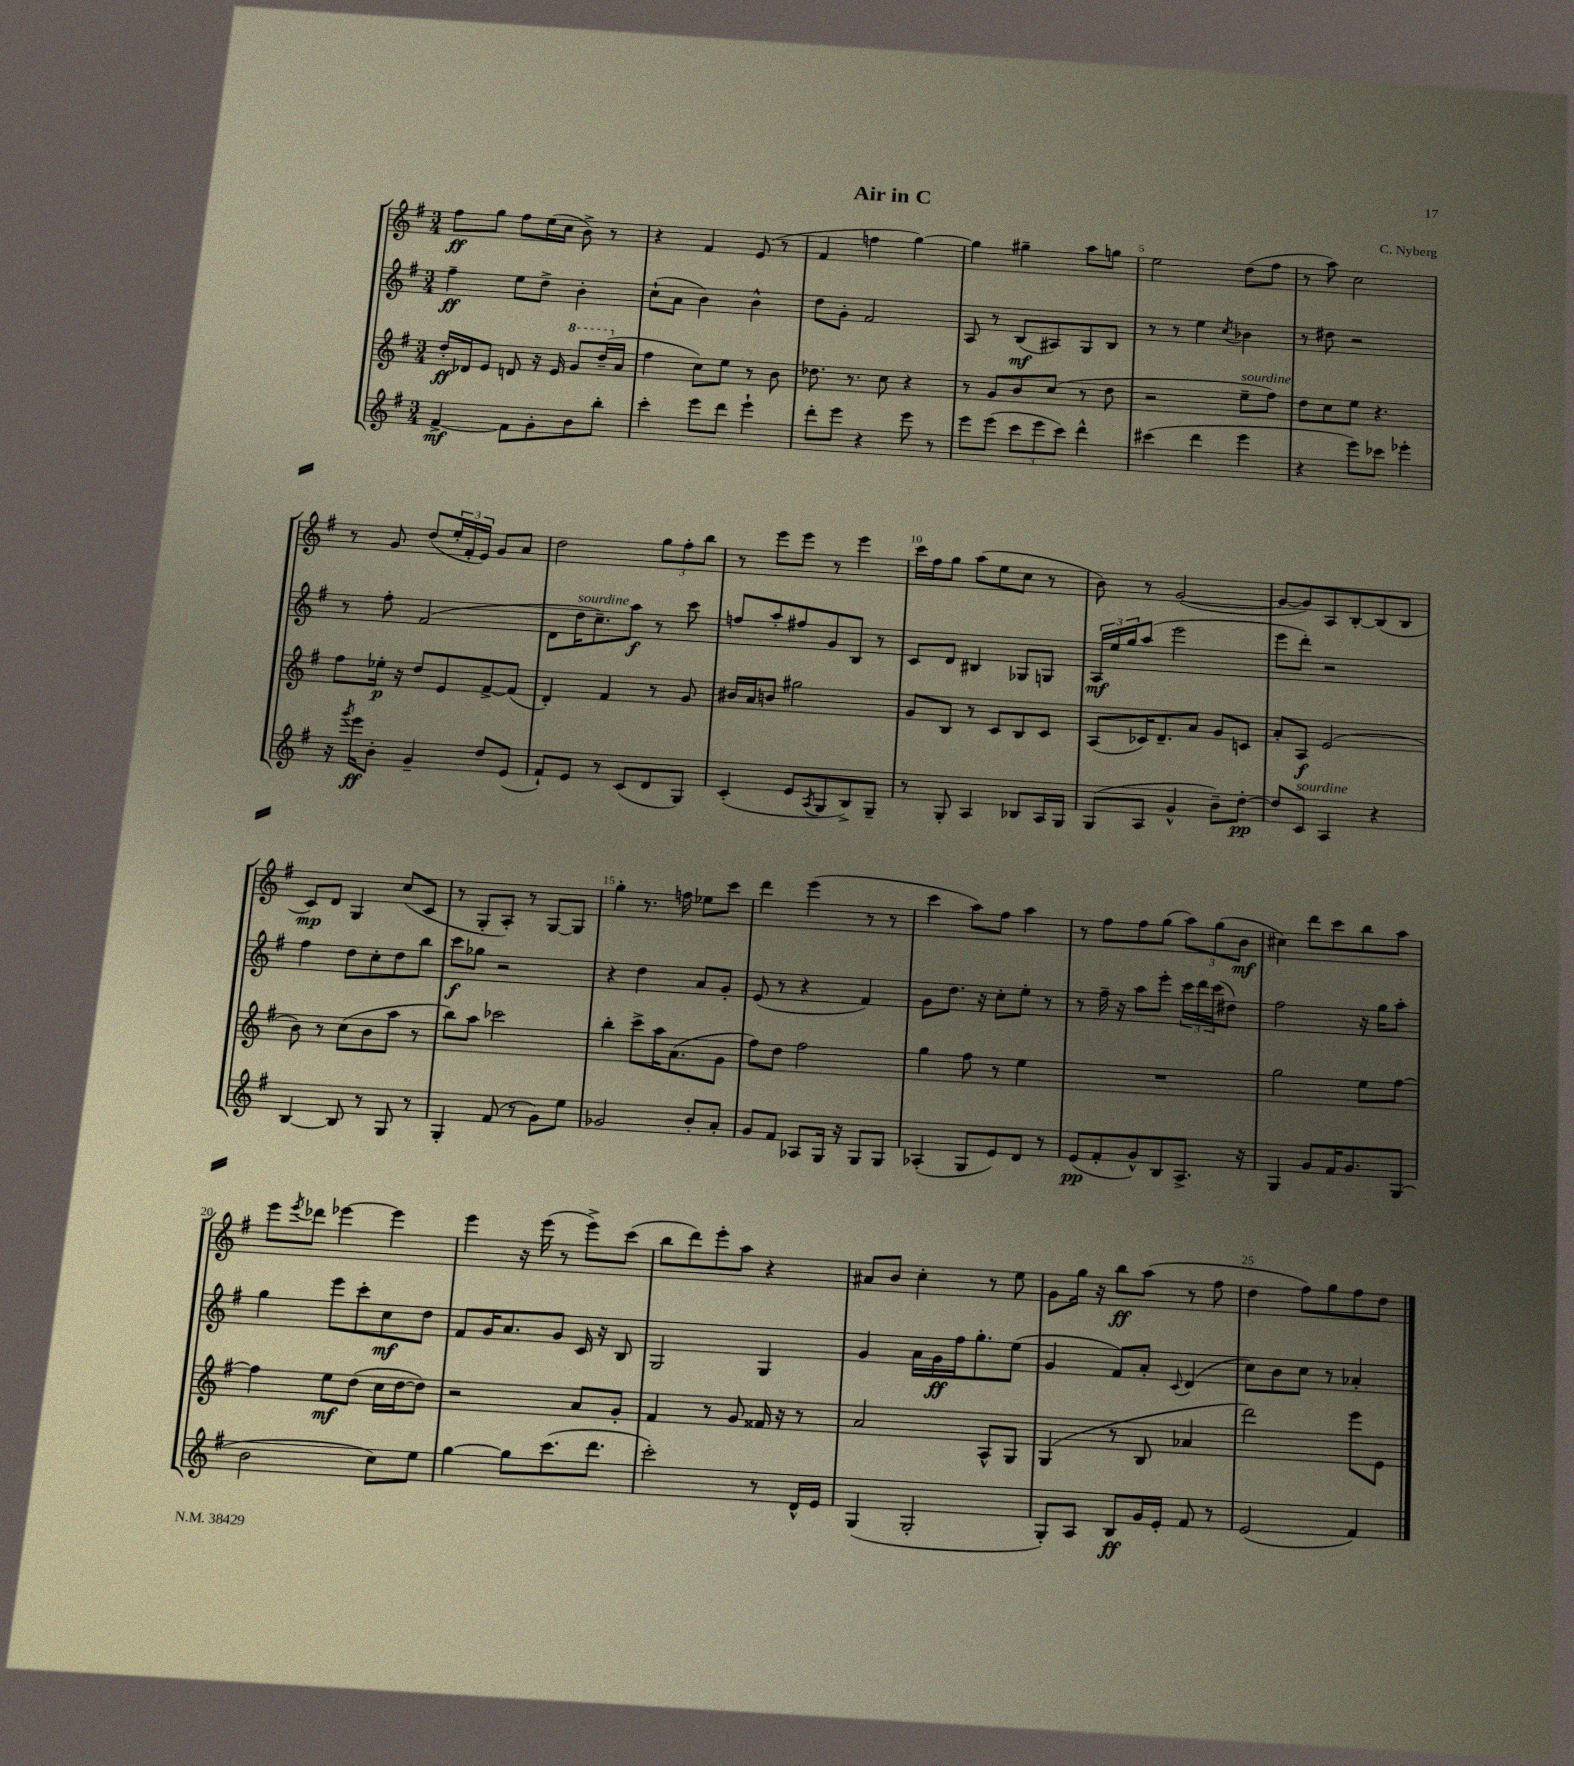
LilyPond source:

\header { title = "Air in C" composer = "C. Nyberg" }
<<
\new StaffGroup <<
\new Staff = "s0" {
    \clef treble \key g \major \numericTimeSignature \time 3/4
    fis''8\ff g''8 fis''8 e''16( c''16 b'8->) r8 |
    r4 fis'4 e'8( r8 |
    fis'4 f''4 g''4~) |
    g''4 gis''4-- a''8 g''8 |
    e''2 d''8( fis''8 |
    r8 a''8) c''2 |
    r8 g'8 d''8( \tuplet 3/2 { e''16-. fis'16-. e'16) } g'8 a'8 |
    d''2 \tuplet 3/2 { g''8 fis''8-. b''8 } |
    r8 e'''8 e'''8 r8 e'''4 |
    c'''16 fis''16 g''8 a''8( e''8 c''8 r8 |
    b'8) r8 g'2~( |
    g'8~ g'8) a8 b8~-. b8( b8 |
    c'8\mp) d'8 g4 c''8( c'8 |
    r8 g8-. a8-.) r8 g8~ g8 |
    g''4-. r8. f''16 ees''8 c'''8 |
    d'''4 e'''4( r8 r8 |
    c'''4 a''8) fis''8 a''4 |
    r8 fis''8 fis''8 g''8( \tuplet 3/2 { a''8) g''8( b'8\mf } |
    cis''4) d'''8 c'''8 b''8 a''8 |
    e'''8 \acciaccatura { e'''8 } des'''8 ees'''4~ ees'''4 |
    e'''4 r16 e'''16( r8 e'''8->) c'''8( |
    b''8 d'''8) e'''8-. a''8 r4 |
    ais'8 b'8 c''4-. r8 e''8 |
    g'8 g''16 r16 b''8\ff a''8( r8 fis''8 |
    d''4 fis''8) g''8 fis''8 d''8 \bar "|." |
}
\new Staff = "s1" {
    \clef treble \key g \major \numericTimeSignature \time 3/4
    fis''4--\ff e''8 d''8-> b'4-. |
    c''8-!( a'8 b'4) b'4-^ |
    d''8 g'8-. fis'2 |
    a8 r8 b8\mf( ais8) g8 b8 |
    r8 r8 e''4 \acciaccatura { c''8 } bes'4 |
    r8 dis''8 r2 |
    r8 fis''8-. fis'2( |
    d'8 d''16^\markup { \italic "sourdine" } c''8.--) a''8\f r8 c'''8 |
    f''8 a''8-. fis''8 g'8 b8 r8 |
    c'8 d'8 bis4 ges8 g8 |
    \tuplet 3/2 { a16\mf e''16 g''16 } a''8( e'''2 |
    e'''8 d'''8-.) r2 |
    fis''4 d''8 c''8-. d''8 b''8 |
    c'''8\f ges''8 r2 |
    r4 d''4 a'8 g'8-. |
    e'8( r8 r4 fis'4) |
    g'8 d''8. r16 c''8-. e''8-. r8 |
    r8 fis''16-- r16 a''8 e'''8-. \tuplet 3/2 { c'''16 d'''16 c'''16( } dis''8) |
    fis''2 r16 g''16 a''8-. |
    g''4 e'''8 c'''8-. c''8\mf d''8 |
    fis'8 g'16 a'8. g'8 c'16 r16 b8 |
    g2 g4 |
    g'4 a'16 g'16\ff fis''16 g''8.-. e''8( |
    g'4 fis'8) a'8-. \appoggiatura { c'8 } d'4( |
    c''8) b'8 c''8 r8 aes'4-. \bar "|." |
}
\new Staff = "s2" {
    \clef treble \key g \major \numericTimeSignature \time 3/4
    d''16-.\ff des'16 e'8 d'8 r16 e'16 \ottava #1 g''8 d'''16--( \ottava #0 a'16 |
    fis''4 c''8) e''8 r8 b'8 |
    des''8. r8. c''8 r4 |
    r8 g'8 b'8 c''8( r8 d''8 |
    r2 e''8--^\markup { \italic "sourdine" } fis''8) |
    d''8 c''8 e''8 r4. |
    fis''8 ees''16-.\p r16 d''8 e'8 fis'8~-> fis'8( |
    d'4-.) fis'4 r8 g'8 |
    bis'16 a'16 b'8 gis''2 |
    g'8 b8 r8 c'8 b8 c'8 |
    a8( ces'16) d'8.-- a'8 g'8 c'8 |
    a'8-. a8\f e'2( |
    b'8) r8 c''8( b'8 a''8 r8 |
    b''8) a''8 ces'''2 |
    b''4-. c'''8-> a''16 a'8.( g'8 |
    fis''8) d''8 fis''2 |
    g''4 fis''8 r8 e''4 |
    R2. |
    g''2 e''8 fis''8~ |
    fis''4 e''8\mf d''8( c''16 d''16~ d''8) |
    r2 a'8 g'8-. |
    fis'4 r8 g'8 fisis'16 r16 r8 |
    a'2 a8-^ g8 |
    g4( r8 b8 aes'4 |
    d'''2) e'''8 e'8 \bar "|." |
}
\new Staff = "s3" {
    \clef treble \key g \major \numericTimeSignature \time 3/4
    fis'4~->\mf fis'8 g'8-. b'8 b''8-. |
    c'''4-. e'''8 d'''8 e'''4-! |
    d'''8-. e'''8 r4 e'''8 r8 |
    e'''8 e'''8( \tuplet 3/2 { c'''8 e'''8 c'''8) } d'''4-^ |
    cis'''4( d'''4 e'''4 |
    r4 e'''8) ces'''8 ees'''4-. |
    r16 \acciaccatura { g'''8 } e'''16\ff b'8-. g'4-- d''8 e'8( |
    fis'8-!) e'8 r8 c'8( d'8 g8) |
    c'4-.( e'8 \acciaccatura { a8 } g8 b8->) g8-- |
    r8 g8-. a4 bes8 a16 g16 |
    g8( a8 g'4-^ b'8--) d''8~-.\pp |
    d''8 c'8^\markup { \italic "sourdine" } a4 r4 |
    b4~ b8 r8 g8 r8 |
    g4-. fis'8( r8 g'8) e''8 |
    ges'2 b'8-. a'8-. |
    g'8 fis'8 aes8 g16 r16 g8 g8 |
    aes4-.( g8 e'8) d'8 r8 |
    e'8\pp( fis'8-. g'8-^) b8 a8.-> r16 |
    g4 g'8 fis'16 g'8. g8( |
    b'2 c''8) e''8 |
    g''4~ g''8 c'''8.( d'''8. |
    c'''2-.) r8 d'16-^ e'16 |
    g4( g2-. |
    g8-.) a8 b8\ff g'16 e'16-. fis'8 r8 |
    e'2( fis'4) \bar "|." |
}
>>
>>
\layout { \context { \Score \override BarNumber.break-visibility = ##(#f #t #t) barNumberVisibility = #(every-nth-bar-number-visible 5) } }
